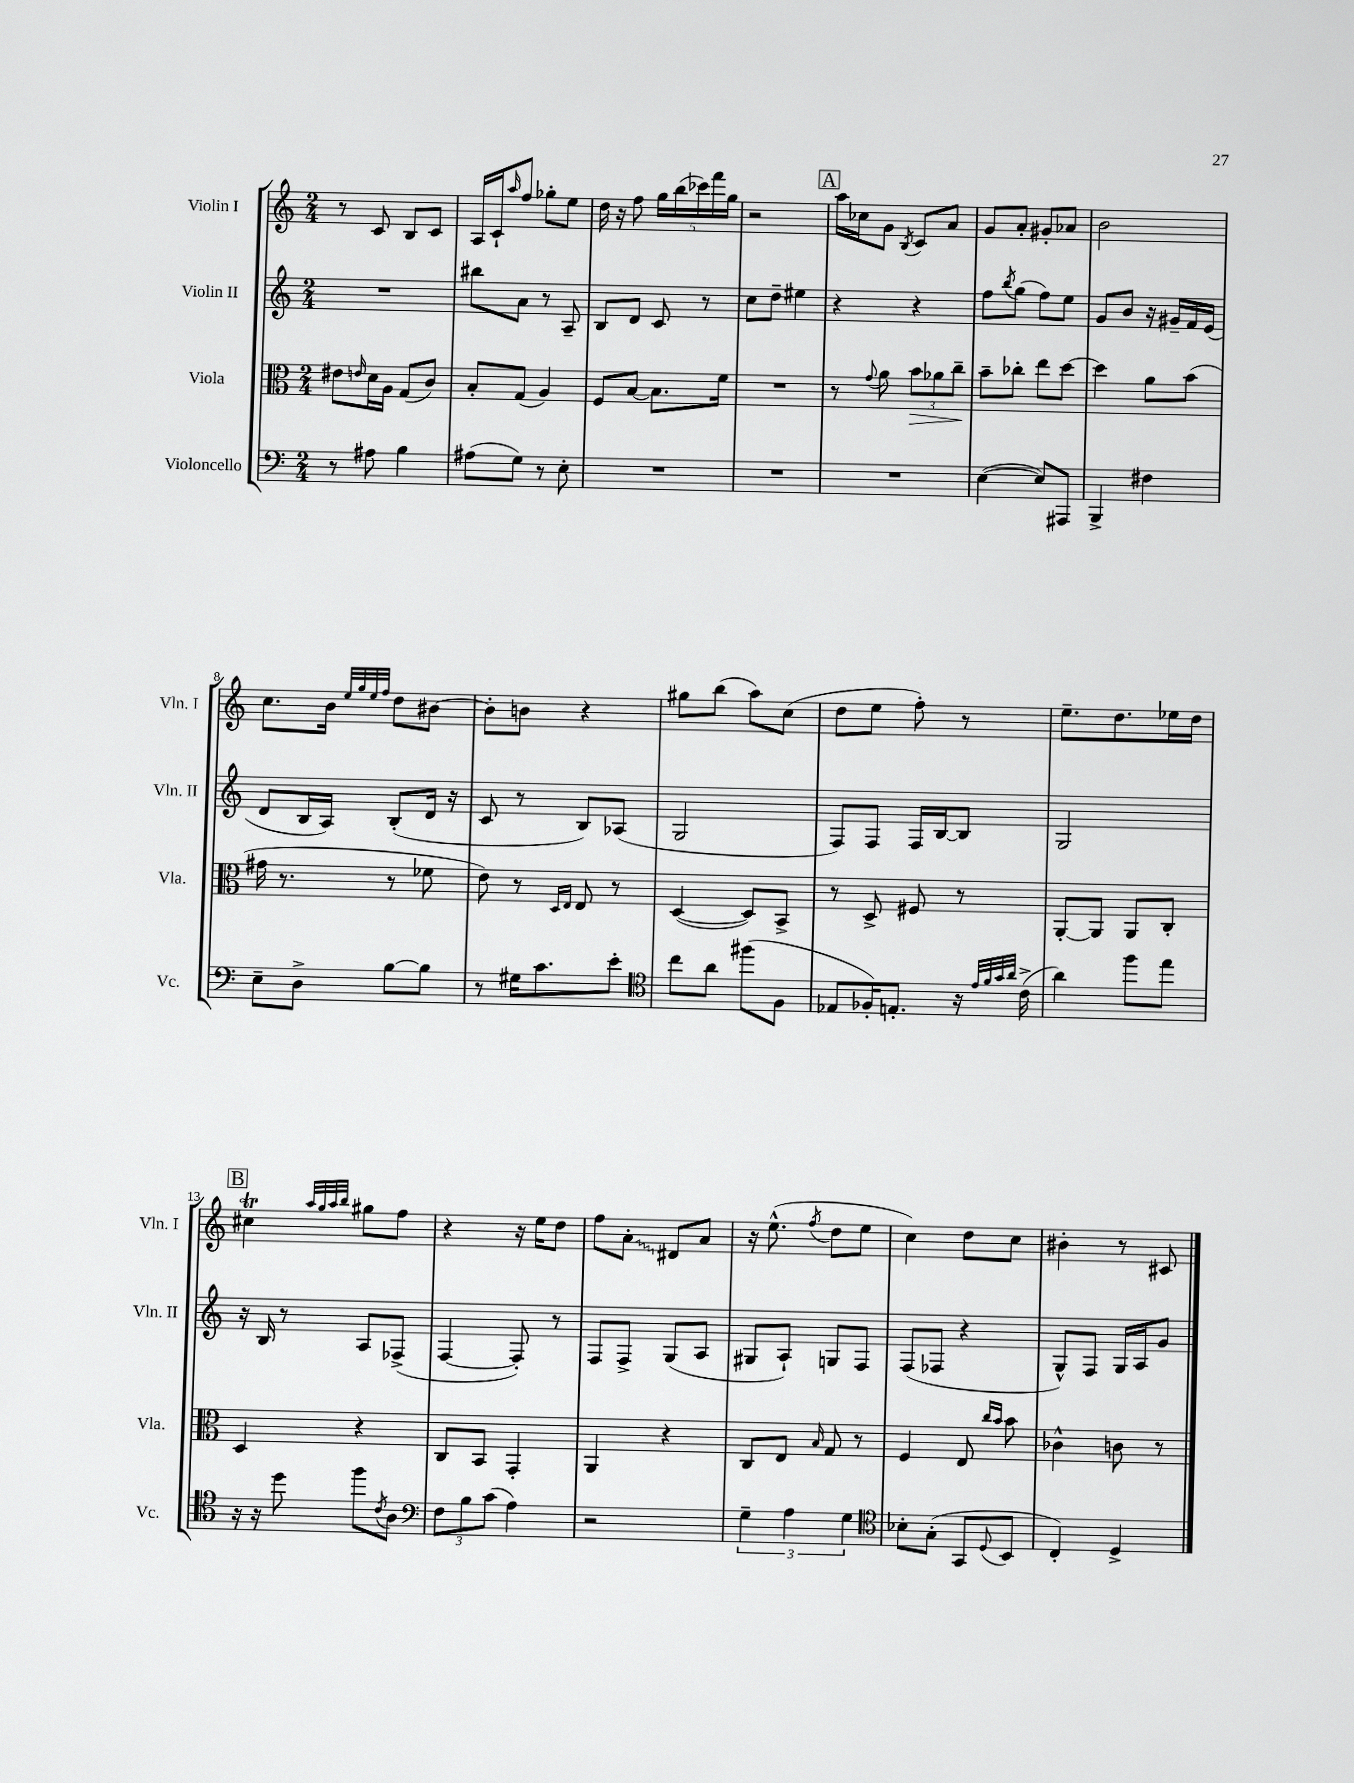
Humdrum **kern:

**kern	**kern	**kern	**kern
*staff4	*staff3	*staff2	*staff1
*clefF4	*clefC3	*clefG2	*clefG2
*k[]	*k[]	*k[]	*k[]
*M2/4	*M2/4	*M2/4	*M2/4
8r	8e#	2r	8r
.	16qqe	.	.
8A#	16d	.	8c
.	16A	.	.
4B	(8G	.	8B
.	8c)	.	8c
=	=	=	=
(8A#	8B'	8bb#	16A
.	.	.	16c`
.	.	.	16qqaa
8G)	(8G	8a	8ff
8r	4A)	8r	8gg-'
8E'	.	8A~	8ee
=	=	=	=
2r	8F	8B	16dd
.	.	.	16r
.	[8B	8d	8ff
.	8.B]	8c	20gg
.	.	.	(20bb
.	.	.	20ccc-)
.	.	8r	.
.	.	.	20fff
.	16f	.	.
.	.	.	20gg
=	=	=	=
2r	2r	8cc	2r
.	.	8dd~	.
.	.	4ee#	.
=	=	=	=
2r	8r	4r	16aa
.	.	.	16cc-
.	8qqg	.	.
.	8a	.	8g
.	.	.	8qB
.	12b	4r	8c
.	12a-	.	.
.	.	.	8a
.	12cc~	.	.
=	=	=	=
([4E	8b~	8ff	8g
.	.	8qbb	.
.	8cc-'	(8gg	8a'
8E])	8ee	8ff)	8g#'
8AAA#	[8dd	8ee	8a-
=	=	=	=
4BBB^	4dd]	8g	2b
.	.	8b	.
4F#	8a	16r	.
.	.	16g#~	.
.	(8b	16f	.
.	.	(16e	.
=	=	=	=
8E~	16g#	8d	8.cc
.	8.r	.	.
8D^	.	16B	.
.	.	16A)	16b
.	.	.	32qqee
.	.	.	32qqgg
.	.	.	32qqee
.	.	.	32qqff
[8B	8r	(8B'	8dd
8B]	8f-	16d	[8b#
.	.	16r	.
=	=	=	=
8r	8e)	8c	8b#']
16G#	8r	8r	8b
8.c	.	.	.
.	16qqD	.	.
.	16qqE	.	.
.	8E	8B)	4r
8e'	8r	(8A-	.
=	=	=	=
*clefC4	*	*	*
8cc	([4D	2G	8gg#
8a	.	.	(8bb
(8ff#	8D])	.	8aa)
8F	8BB^	.	(8cc
=	=	=	=
8E-	8r	8F)	8dd
16F-')	8D^	8F	8ee
8.E'	.	.	.
.	8F#	16F	8ff')
.	.	[16B	.
16r	8r	8B]	8r
32qqe	.	.	.
32qqf	.	.	.
32qqg	.	.	.
32qqa	.	.	.
(16c^	.	.	.
=	=	=	=
4a)	[8AA'	2G	8.ee~
.	8AA]	.	.
.	.	.	8.dd
8ff	8AA	.	.
8ee	8C'	.	16ee-
.	.	.	16dd
=	=	=	=
16r	4D	16r	4cc#
16r	.	16B	.
8dd	.	8r	.
.	.	.	32qqaa
.	.	.	32qqgg
.	.	.	32qqaa
.	.	.	32qqbb
8ff	4r	8A	8gg#
8qc	.	.	.
8A	.	(8F-^	8ff
=	=	=	=
*clefF4	*	*	*
12F	8C	[4F	4r
12B	.	.	.
.	8BB	.	.
(12c	.	.	.
4A)	4GG'	8F'])	16r
.	.	.	16ee
.	.	8r	8dd
=	=	=	=
2r	4AA	8F	8ff
.	.	8F^	8a'
.	4r	(8G	8d#
.	.	8A	8a
=	=	=	=
6G~	8C	8G#	16r
.	.	.	(8.ee^^
.	8E	8A`)	.
6A	.	.	.
.	16qqB	.	8qff
.	8G	8G	8dd
6G	.	.	.
.	8r	8F	8ee
=	=	=	=
*clefC4	*	*	*
8B-'	4F	(8F	4cc)
(8G'	.	8F-	.
8GG	8E	4r	8dd
.	16qqcc	.	.
8qqD	16qqb	.	.
8BB	8b	.	8cc
=	=	=	=
4C')	4c-^^	8G^^)	4b#'
.	.	8F	.
4D^	8c	16G	8r
.	.	16A	.
.	8r	8g	8c#
==	==	==	==
*-	*-	*-	*-
